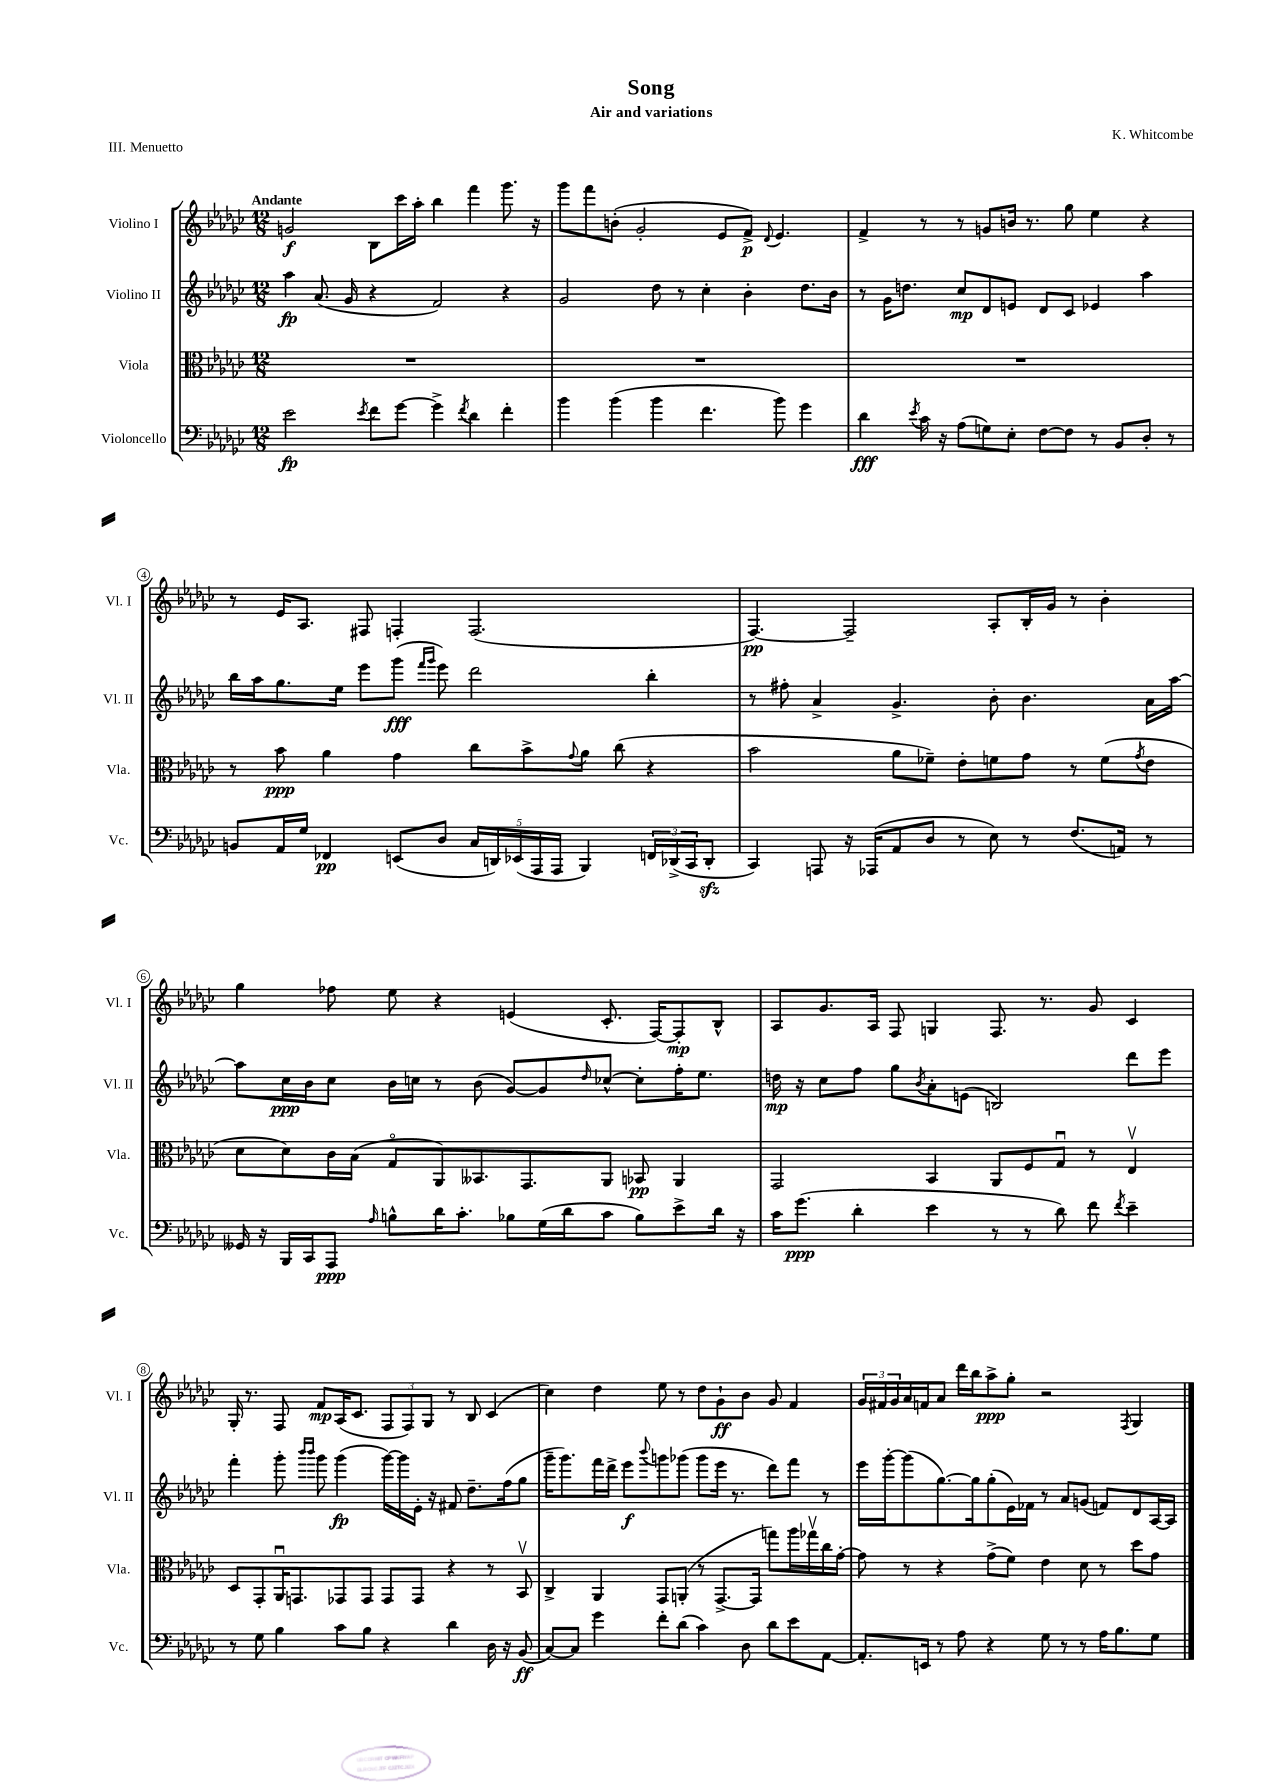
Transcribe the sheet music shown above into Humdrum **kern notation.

**kern	**kern	**kern	**kern
*staff4	*staff3	*staff2	*staff1
*clefF4	*clefC3	*clefG2	*clefG2
*k[b-e-a-d-g-c-]	*k[b-e-a-d-g-c-]	*k[b-e-a-d-g-c-]	*k[b-e-a-d-g-c-]
*M12/8	*M12/8	*M12/8	*M12/8
2e-\	1.r	4aa-\	2g/
.	.	(8.a-/	.
.	.	16g-/	.
8qe-/	.	.	.
8f\L	.	4r	8B-\L
[8g-\J	.	.	16ccc-\L
.	.	.	16aa-'\JJ
4g-^\]	.	2f/)	4bb-\
8qf/	.	.	.
4d-\	.	.	4fff\
4f'\	.	4r	8.ggg-\
.	.	.	16r
=	=	=	=
4b-\	1.r	2g-/	8ggg-\L
.	.	.	8fff\
(4b-\	.	.	(8b'\J
.	.	.	2g-'/
4b-\	.	8dd-\	.
.	.	8r	.
4.f\	.	4cc-'\	.
.	.	.	8e-/L
.	.	4b-'\	8f^/J)
.	.	.	8qqd-/
8b-\)	.	.	4.e-/
4g-\	.	8.dd-\L	.
.	.	16b-\Jk	.
=	=	=	=
4d-\	1.r	8r	4f^/
.	.	16g-\LK	.
.	.	8.dd\J	.
8qe-/	.	.	.
16c-\	.	.	8r
16r	.	.	.
(8A-\L	.	8cc-/L	8r
8G\)	.	8d-/	8g/L
8E-'\J	.	8e/J	16b/Jk
.	.	.	8.r
[8F\L	.	8d-/L	.
8F\]J	.	8c-/J	8gg-\
8r	.	4e-/	4ee-\
8BB-/L	.	.	.
8D-'/J	.	4aa-\	4r
8r	.	.	.
=	=	=	=
8BB/L	8r	16bb-\LL	8r
.	.	16aa-\J	.
16AA-/L	8b-\	8.gg-\	16e-/LK
16G-/JJ	.	.	8.A-/J
4FF-/	4a-\	.	.
.	.	16ee-\Jk	.
.	.	8eee-\L	8F#/
(8EE/L	4g-\	(8ggg-\J	4F'/
.	.	16qqfff/LL	.
.	.	16qqggg-/JJ	.
8D-/J	.	8eee-\)	.
20C-/LL	8cc-\L	2ddd-\	(2.F/
20DD/)	.	.	.
(20EE-/	.	.	.
.	8b-^\	.	.
20AAA-/	.	.	.
20AAA-/JJ	.	.	.
.	8qqg-/	.	.
4BBB-/)	8a-\J	.	.
.	(8cc-\	.	.
24FF/LL	4r	4bb-'\	.
(24DD-^/	.	.	.
24CC-/J	.	.	.
8DD-'/J	.	.	.
=	=	=	=
4CC-/)	2b-\	8r	[4.F/)
.	.	8ff#'\	.
8AAA/	.	4a-^/	.
16r	.	.	2F~/]
(16AAA-/LK	.	.	.
8AA-/	8a-\L	4.g-^/	.
8D-/J	8f-~\J)	.	.
8r	8e-'\L	.	.
8E-\)	8f\	8b-'\	8A-'/L
8r	8g-\J	4.b-\	16B-'/L
.	.	.	16g-/JJ
(8.F/L	8r	.	8r
.	(8f\L	.	4b-'\
16AA/Jk)	.	.	.
.	8qg-/	.	.
8r	8e-\J	16a-\LL	.
.	.	[16aa-\JJ	.
=	=	=	=
16GG--/	8d-\L	8aa-\]L	4gg-\
16r	.	.	.
16BBB-/LL	8d-\)	16cc-\L	.
16CC-/J	.	16b-\J	.
8AAA-/J	16c-\L	8cc-\J	8ff-\
.	(16B-\JJ	.	.
16qqA-/	.	.	.
8B^^\L	8G-o/L	16b-\LL	8ee-\
.	.	16cc\JJ	.
16d-\K	8AA-/)	8r	4r
8.c-'\J	.	.	.
.	8.BB--/	(8b-\	.
8B-\L	.	[8g-/L)	(4e/
.	8.GG-/	.	.
(16G-\L	.	8g-/]	.
16d-\J	.	.	.
.	.	16qqdd-/	.
8c-\J	8AA-/J	[8cc-^^/J	8.c-'/
8B-\L)	8BB-/	8cc-'\]L	.
.	.	.	[16F/LK)
8e-^\	4AA-/	16ff'\K	8F'/]
.	.	8.ee-\J	.
16d-\Jk	.	.	8B-^^/J
16r	.	.	.
=	=	=	=
16c-\LK	2GG-/	16dd\	8A-/L
(8.g-\J	.	16r	.
.	.	8cc-\L	8.g-/
4d-'\	.	8ff\J	.
.	.	.	16A-/Jk
.	.	8gg-\L	8F/
.	.	8qb-/	.
4e-\	4BB-/	8a-'\	4G/
.	.	(8e\J	.
8r	8AA-/L	2B/)	8.F/
8r	8F/	.	.
.	.	.	8.r
8d-\)	8G-u/J	.	.
8f\	8r	.	8g-/
8qf/	.	.	.
4e-~\	4E-v/	8ddd-\L	4c-/
.	.	8eee-\J	.
=	=	=	=
8r	8D-/L	4fff'\	16G-'/
.	.	.	8.r
8G-\	8GG-'/	.	.
4B-\	16AA-u/K	8ggg-'\	8F/
.	8.GG/	.	.
.	.	16qqbbb-/LL	.
.	.	16qqbbb-/JJ	.
.	.	8ggg-\	8f/L
8c-\L	8GG-/	(4ggg-\	(16A-/K
.	.	.	8.c-/J
8B-\J	8GG-/J	.	.
4r	8GG-/L	[16ggg-\LL)	12F/L
.	.	16ggg-\]	.
.	.	.	12F/)
.	8GG-/J	16e-'\JJ	.
.	.	.	12G-/J
.	.	16r	.
4d-\	4r	8f#/	8r
.	.	8.dd-~\L	8B-/
16D-\	8r	.	(4c-/
16r	.	(16ff\k	.
(8BB-/	8BB-v/	8gg-\J	.
=	=	=	=
[8C-/L)	4C-^/	16ggg-~\LK	4cc-\)
.	.	8.ggg-\)	.
8C-/]J	.	.	.
4g-\	4AA-/	16fff\L	4dd-\
.	.	16ddd-^\JJ	.
.	.	8eee-\L	.
.	.	8qqbbb-/	.
8f'\L	8GG-/L	8ggg\	8ee-\
(8d-\J	(8AA'/J	(8ggg-\J	8r
4c-\)	8r	8ggg-\L	8dd-\L
.	[8.GG-^/L	16eee-\Jk	8g-`\
.	.	8.r	.
8D-\	.	.	8b-\J
.	16GG-/]Jk	.	.
8d-\L	8gg\L)	8ddd-\L)	8g-/
8e-\	16aa-\L	8fff\J	4f/
.	16gg-v\	.	.
[8AA-\J	16cc-\	8r	.
.	[16g-'\JJ	.	.
=	=	=	=
8.AA-'/]L	8g-\]	16eee-\LL	24g-/LL
.	.	.	24f#/
.	.	[16ggg-'\J	.
.	.	.	24g-/
.	8r	(8ggg-\]	16a-/
16EE/Jk	.	.	16f/J
8r	4r	[8.gg-\)	8a-/J
8A-\	.	.	16ddd-\LL
.	.	16gg-\]k	16bb-\J
4r	(8g-^\L	(8gg-'\	8aa-^\
.	8f\J)	16e-\L)	8gg-'\J
.	.	16f-\JJ	.
8G-\	4e-\	8r	2r
8r	.	8a-/L	.
8r	8d-\	(8g/J	.
16A-\LK	8r	8f/L)	.
8.B-\	.	.	.
.	.	.	8qF/
.	8dd-\L	8d-/	4G-/
8G-\J	8g-\J	[16A-/L	.
.	.	16A-/]JJ	.
==	==	==	==
*-	*-	*-	*-
